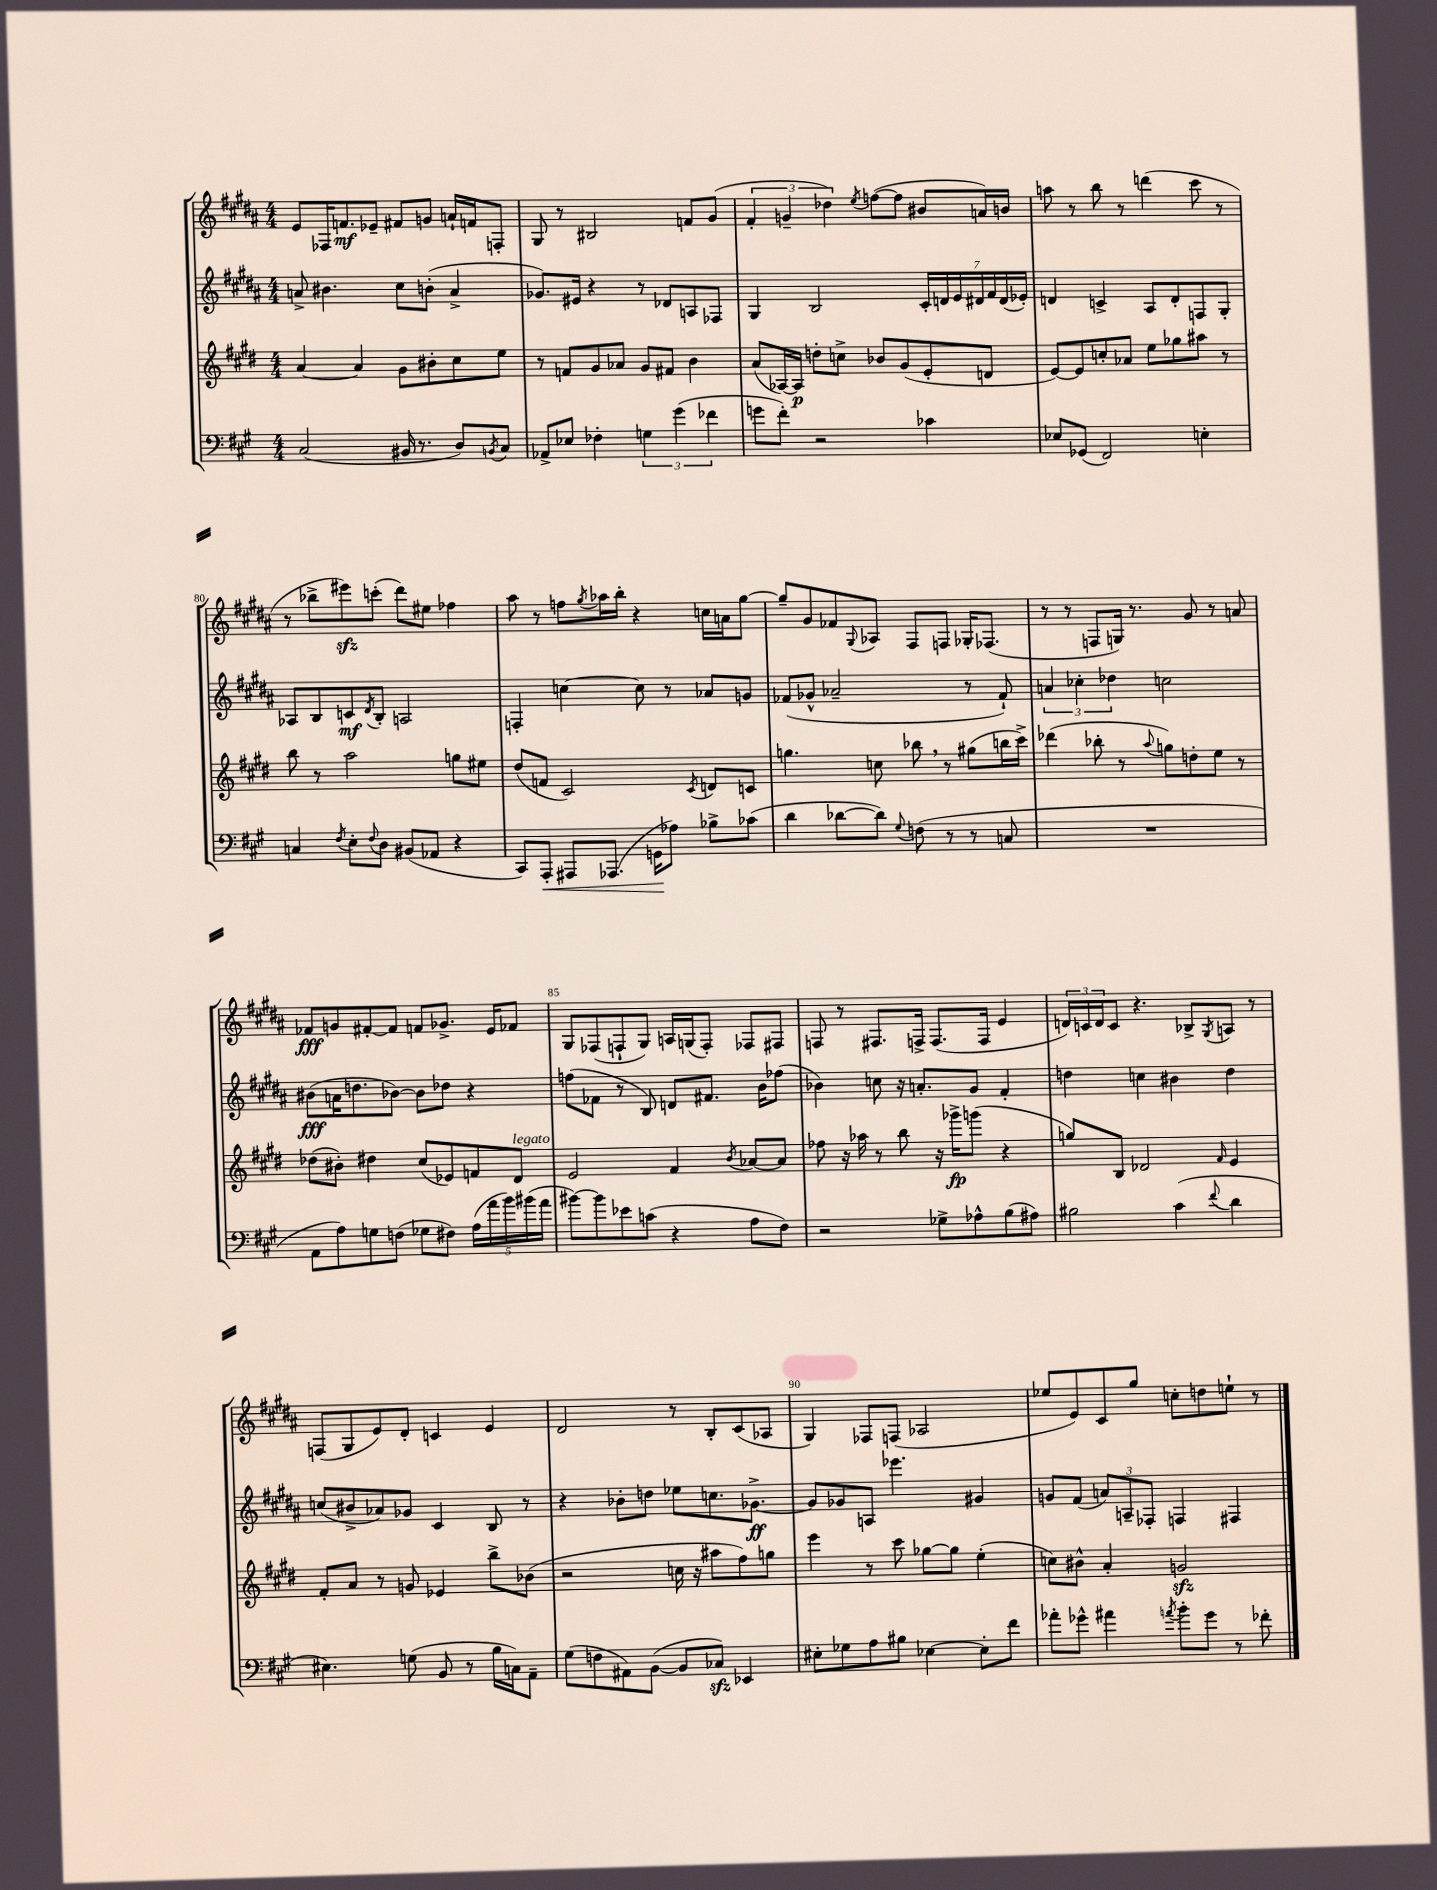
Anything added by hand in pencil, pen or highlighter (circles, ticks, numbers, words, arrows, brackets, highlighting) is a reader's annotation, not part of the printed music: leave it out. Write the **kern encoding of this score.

**kern	**dynam	**kern	**dynam	**kern	**dynam	**kern	**dynam
*part4	*part4	*part3	*part3	*part2	*part2	*part1	*part1
*staff4	*staff4	*staff3	*staff3	*staff2	*staff2	*staff1	*staff1
*clefF4	*	*clefG2	*	*clefG2	*	*clefG2	*
*k[f#c#g#]	*	*k[f#c#g#d#]	*	*k[f#c#g#d#a#]	*	*k[f#c#g#d#a#]	*
*M4/4	*	*M4/4	*	*M4/4	*	*M4/4	*
=76	=76	=76	=76	=76	=76	=76	=76
(2C#/	.	[4a/	.	8an^/	.	8e/L	.
.	.	.	.	4.b#X\	.	16F-X/K	.
.	.	.	.	.	.	8.fn/	mf
.	.	4a/]	.	.	.	.	.
.	.	.	.	.	.	8e-X~/J	.
16BB#X/	.	8g#\L	.	8cc#\L	.	8f#X/L	.
8.r	.	.	.	.	.	.	.
.	.	8b#X'\	.	(8bn'\J	.	8gn/J	.
8D/L)	.	8cc#\	.	4a^/	.	16an`/LL	.
.	.	.	.	.	.	16fn/J	.
8qBBn/	.	.	.	.	.	.	.
8C#/J	.	8ee\J	.	.	.	8Fn'/J	.
=77	=77	=77	=77	=77	=77	=77	=77
8AA-X^/L	.	8r	.	8.g-X/L)	.	8G#/	.
8E-X/J	.	8fn/L	.	.	.	8r	.
.	.	.	.	16e#X/Jk	.	.	.
4F-X'\	.	8g#/	.	4r	.	2B#X/	.
.	.	8a-X/J	.	.	.	.	.
6Gn\	.	8g#/L	.	8r	.	.	.
.	.	8f#X/J	.	8d-X/L	.	.	.
(6g#\	.	.	.	.	.	.	.
.	.	4b\	.	8An/	.	8fn/L	.
6f-X\	.	.	.	.	.	.	.
.	.	.	.	8F-X/J	.	(8g#/J	.
=78	=78	=78	=78	=78	=78	=78	=78
8gn\L	.	(8a/L	.	4G#/	.	6f#'/	.
8f#'\J)	.	[16A-X/L)	.	.	.	.	.
.	.	.	.	.	.	6gn~/	.
.	.	16A-/JJ]	p	.	.	.	.
2r	.	8ddn'\L	.	2B/	.	.	.
.	.	.	.	.	.	6dd-X\)	.
.	.	8ccn^\J	.	.	.	.	.
.	.	.	.	.	.	8qee/	.
.	.	8b-X/L	.	.	.	([8ffn\L	.
.	.	(8g#/	.	.	.	8ff\J]	.
4c-X\	.	8e'/	.	28c#'/LL	.	8b#X/L	.
.	.	.	.	28dn/	.	.	.
.	.	.	.	28e/	.	.	.
.	.	.	.	28d#X/	.	.	.
.	.	8dn/J	.	.	.	16an/L)	.
.	.	.	.	28f#/	.	.	.
.	.	.	.	(28d#/	.	.	.
.	.	.	.	.	.	16bn/JJ	.
.	.	.	.	28e-X'/JJ)	.	.	.
=79	=79	=79	=79	=79	=79	=79	=79
8E-X/L	.	[8e/L)	.	4dn/	.	8aan\	.
(8GG-X/J	.	8e/]	.	.	.	8r	.
2FF#/)	.	8ccn'/	.	4cn^/	.	8bb\	.
.	.	8a-X/J	.	.	.	8r	.
.	.	8ee\L	.	8A#/L	.	(4dddn\	.
.	.	8gg-X\	.	8d'/	.	.	.
4En'\	.	8aa#X\J	.	8Fn/	.	8ccc#\	.
.	.	8r	.	8G#'/J	.	8r	.
!!LO:LB:g=z
=80	=80	=80	=80	=80	=80	=80	=80
4Cn/	.	8bb\	.	8A-X/L	.	8r	.
.	.	8r	.	8B/	.	8bb-X^\L	.
8qF#/	.	.	.	.	.	.	.
8E'\L	.	2aa\	.	8cn/	mf	8eee#Xzz\)	.
8qqF#/	.	.	.	8qd#/	.	.	.
8D\J	.	.	.	8B'/J	.	(8cccn'\J	.
(8BB#X/L	.	.	.	2An/	.	8ddd#\L)	.
8AA-X/J	.	.	.	.	.	8ee#X\J	.
4r	.	8ggn\L	.	.	.	4ff-X\	.
.	.	8ee#X\J	.	.	.	.	.
=81	=81	=81	=81	=81	=81	=81	=81
8CC#/L)	.	(8dd#/L	.	4Fn'/	.	8aa#\	.
!	!LO:HP:b	!	!	!	!	!	!
8AAA'/J	<	8fn/J	.	.	.	8r	.
8AAA#X/L	.	2c#/)	.	[4ccn\	.	8ffn\L	.
.	.	.	.	.	.	8qgg#/	.
(8.AAA-X/J	.	.	.	.	.	16aa-X\L	.
.	.	.	.	.	.	16bb'\JJ	.
.	.	.	.	8cc\]	.	4r	.
16GGn\KL	.	.	.	.	.	.	.
8A-X\J)	[	.	.	8r	.	.	.
.	.	8qc#/	.	.	.	.	.
8B-X^\L	.	8dn/L	.	8a-X/L	.	16ccn\LL	.
.	.	.	.	.	.	16an\J	.
(8c-X\J	.	8cn/J	.	8gn/J	.	[8gg#\J	.
=82	=82	=82	=82	=82	=82	=82	=82
4d\	.	4.ggn\	.	(8f-X/L	.	8gg#~/L]	.
.	.	.	.	8g-X^^/J	.	8g#/	.
[8d-X\L	.	.	.	2a-X~/	.	8f-X/	.
.	.	.	.	.	.	8qqG#/	.
8d-\J])	.	8ccn\	.	.	.	8A-X/J	.
8qqG#/	.	.	.	.	.	.	.
(8Fn\	.	8bb-X,\	.	.	.	8F#/L	.
8r	.	8r	.	.	.	8Fn/J	.
8r	.	(8gg#X\L	.	8r	.	16G-X'/KL	.
.	.	.	.	.	.	(8.F-X/J	.
8Cn/	.	16bbn\L	.	8f-`/)	.	.	.
.	.	16ccc#^\JJ)	.	.	.	.	.
=83	=83	=83	=83	=83	=83	=83	=83
1r	.	(4ddd-X\	.	6an/	.	8r	.
.	.	.	.	.	.	8r	.
.	.	.	.	6cc-X'\	.	.	.
.	.	8bb-X'\	.	.	.	8Fn/L	.
.	.	.	.	6dd-X\	.	.	.
.	.	8r	.	.	.	16Gn/Jk)	.
.	.	.	.	.	.	8.r	.
.	.	8qqaa/	.	.	.	.	.
.	.	8ggn\L)	.	2ccn\	.	.	.
.	.	8ddn'\	.	.	.	8g#/	.
.	.	8ee\J	.	.	.	8r	.
.	.	8r	.	.	.	8an/	.
!!LO:LB:g=z
=84	=84	=84	=84	=84	=84	=84	=84
8AA\L	.	(8dd-X\L	.	(8b#X\L	fff	8f-X/L	fff
8A\)	.	8b#X'\J)	.	16an\K	.	8gn/	.
.	.	.	.	8.ddn\	.	.	.
8Gn\	.	4dd#X\	.	.	.	[8f#X'/	.
(8Fn\J	.	.	.	[8b-X\J)	.	8f#/J]	.
8G-X\L	.	(8cc#/L	.	8b-\L]	.	8fn/L	.
8F#X\J)	.	8e-X/)	.	8dd-X\J	.	8.g-X^/J	.
(20A\LL	.	8fn/	.	4r	.	.	.
20a\	.	.	.	.	.	.	.
.	.	.	.	.	.	16e/KL	.
20b\)	.	.	.	.	.	.	.
!	!	!LO:TX:a:i:t=legato	!	!	!	!	!
.	.	8d#/J	.	.	.	8f-X/J	.
(20b#X\	.	.	.	.	.	.	.
20a\JJ	.	.	.	.	.	.	.
=85	=85	=85	=85	=85	=85	=85	=85
[8b#X\L)	.	2e/	.	(8ffn\L	.	8G#/L	.
8b#\]	.	.	.	8f-X\J	.	(8F-X/	.
8e-X\	.	.	.	8r	.	8Fn`/	.
(8cn\J	.	.	.	8B/)	.	8G#/J)	.
4r	.	4f#/	.	8dn/L	.	16An/LL	.
.	.	.	.	.	.	(16Gn/J	.
.	.	.	.	8.f#X/J	.	8F'/J)	.
.	.	8qb/	.	.	.	.	.
8A\L	.	[8a-X/L	.	.	.	8F-X/L	.
.	.	.	.	16b\KL	.	.	.
8F#\J)	.	8a-/J]	.	(8ff-X\J	.	8F#X/J	.
=86	=86	=86	=86	=86	=86	=86	=86
2r	.	8ff-X\	.	4b-X\)	.	8Fn/	.
.	.	16r	.	.	.	8r	.
.	.	16aa-X\	.	.	.	.	.
.	.	8r	.	8ccn\	.	8.F#X/L	.
.	.	8bb\	.	16r	.	.	.
.	.	.	.	8.an'/L	.	16Fn^/Jk	.
8G-X^\L	.	16r	.	.	.	(8.F/L	.
.	.	16ggg-X^\KL	fp	.	.	.	.
8A-X^^\	.	(8gggn\J	.	8g#/J	.	.	.
.	.	.	.	.	.	16F/Jk	.
(8B\	.	4r	.	4f#'/	.	4e/	.
8A#X\J)	.	.	.	.	.	.	.
=87	=87	=87	=87	=87	=87	=87	=87
2B#X\	.	8ggn/L)	.	4ddn\	.	24dn/LL)	.
.	.	.	.	.	.	24cn/	.
.	.	.	.	.	.	24d/J	.
.	.	8B/J	.	.	.	8c/J	.
.	.	2d-X/	.	4ccn\	.	4.r	.
(4c#\	.	.	.	4b#X\	.	.	.
.	.	.	.	.	.	8B-X^/L	.
8qqf#/	.	16qqf#/	.	.	.	8qG#/	.
4d\	.	4e/	.	4dd\	.	8An/J	.
.	.	.	.	.	.	8r	.
!!LO:LB:g=z
=88	=88	=88	=88	=88	=88	=88	=88
4.E#X\)	.	8f#'/L	.	(8ccn/L	.	(8Fn/L	.
.	.	8a/J	.	8b#X^/	.	8G#/	.
.	.	8r	.	8a-X/)	.	8e/)	.
(8Gn\	.	8gn/	.	8g-X/J	.	8d#'/J	.
8BB/	.	4e-X/	.	4c#/	.	4cn/	.
8r	.	.	.	.	.	.	.
16B\LL	.	8bb^\L	.	8B/	.	4e/	.
16Cn\J)	.	.	.	.	.	.	.
8AA~\J	.	(8b-X\J	.	8r	.	.	.
=89	=89	=89	=89	=89	=89	=89	=89
(8G#\L	.	2r	.	4r	.	2d#/	.
8Fn\	.	.	.	.	.	.	.
8AA#X\)	.	.	.	8b-X'\L	.	.	.
([8BB\J	.	.	.	8ddn\J	.	.	.
8BB/L]	.	16ccn\	.	8ee-X\L	.	8r	.
.	.	16r	.	.	.	.	.
8C-Xzz/J)	.	8aa#X\L	.	8.ccn\	.	8B'/L	.
4EE-X/	.	8ff#\)	.	.	.	(8c#/	.
.	.	.	.	[8.g-X^\J	ff	.	.
.	.	8ggn\J	.	.	.	8A-X/J	.
=90	=90	=90	=90	=90	=90	=90	=90
8E#X'\L	.	4eee\	.	8g-/L]	.	4G#/)	.
8G-X\	.	.	.	8g-X/	.	.	.
8A\	.	8r	.	8An/J	.	8F-X/L	.
8B#X\J	.	8ccc#\	.	4.eee-X\	.	(8Fn/J	.
[4E-X\	.	[8gg-X\L	.	.	.	2A-X/	.
.	.	8gg-\J]	.	.	.	.	.
8E-'\L]	.	(4ee'\	.	4g#X/	.	.	.
8f#\J	.	.	.	.	.	.	.
=91	=91	=91	=91	=91	=91	=91	=91
8a-X'\L	.	8ccn\L)	.	8gn/L	.	8ee-X/L	.
8g-X^^\J	.	8b#X^^\J	.	(8f#/J	.	8e/)	.
4a#X\	.	4a'/	.	12an/L)	.	8c#/	.
.	.	.	.	12An~/	.	.	.
.	.	.	.	.	.	8gg#/J	.
.	.	.	.	12F-X'/J	.	.	.
8qan/	.	.	.	.	.	.	.
8b'\L	.	2gnzz/	.	4Fn/	.	8ccn'\L	.
8g-\J	.	.	.	.	.	8ddn\	.
8r	.	.	.	4F#X/	.	8een`\J	.
8f-X'\	.	.	.	.	.	8r	.
==	==	==	==	==	==	==	==
*-	*-	*-	*-	*-	*-	*-	*-
